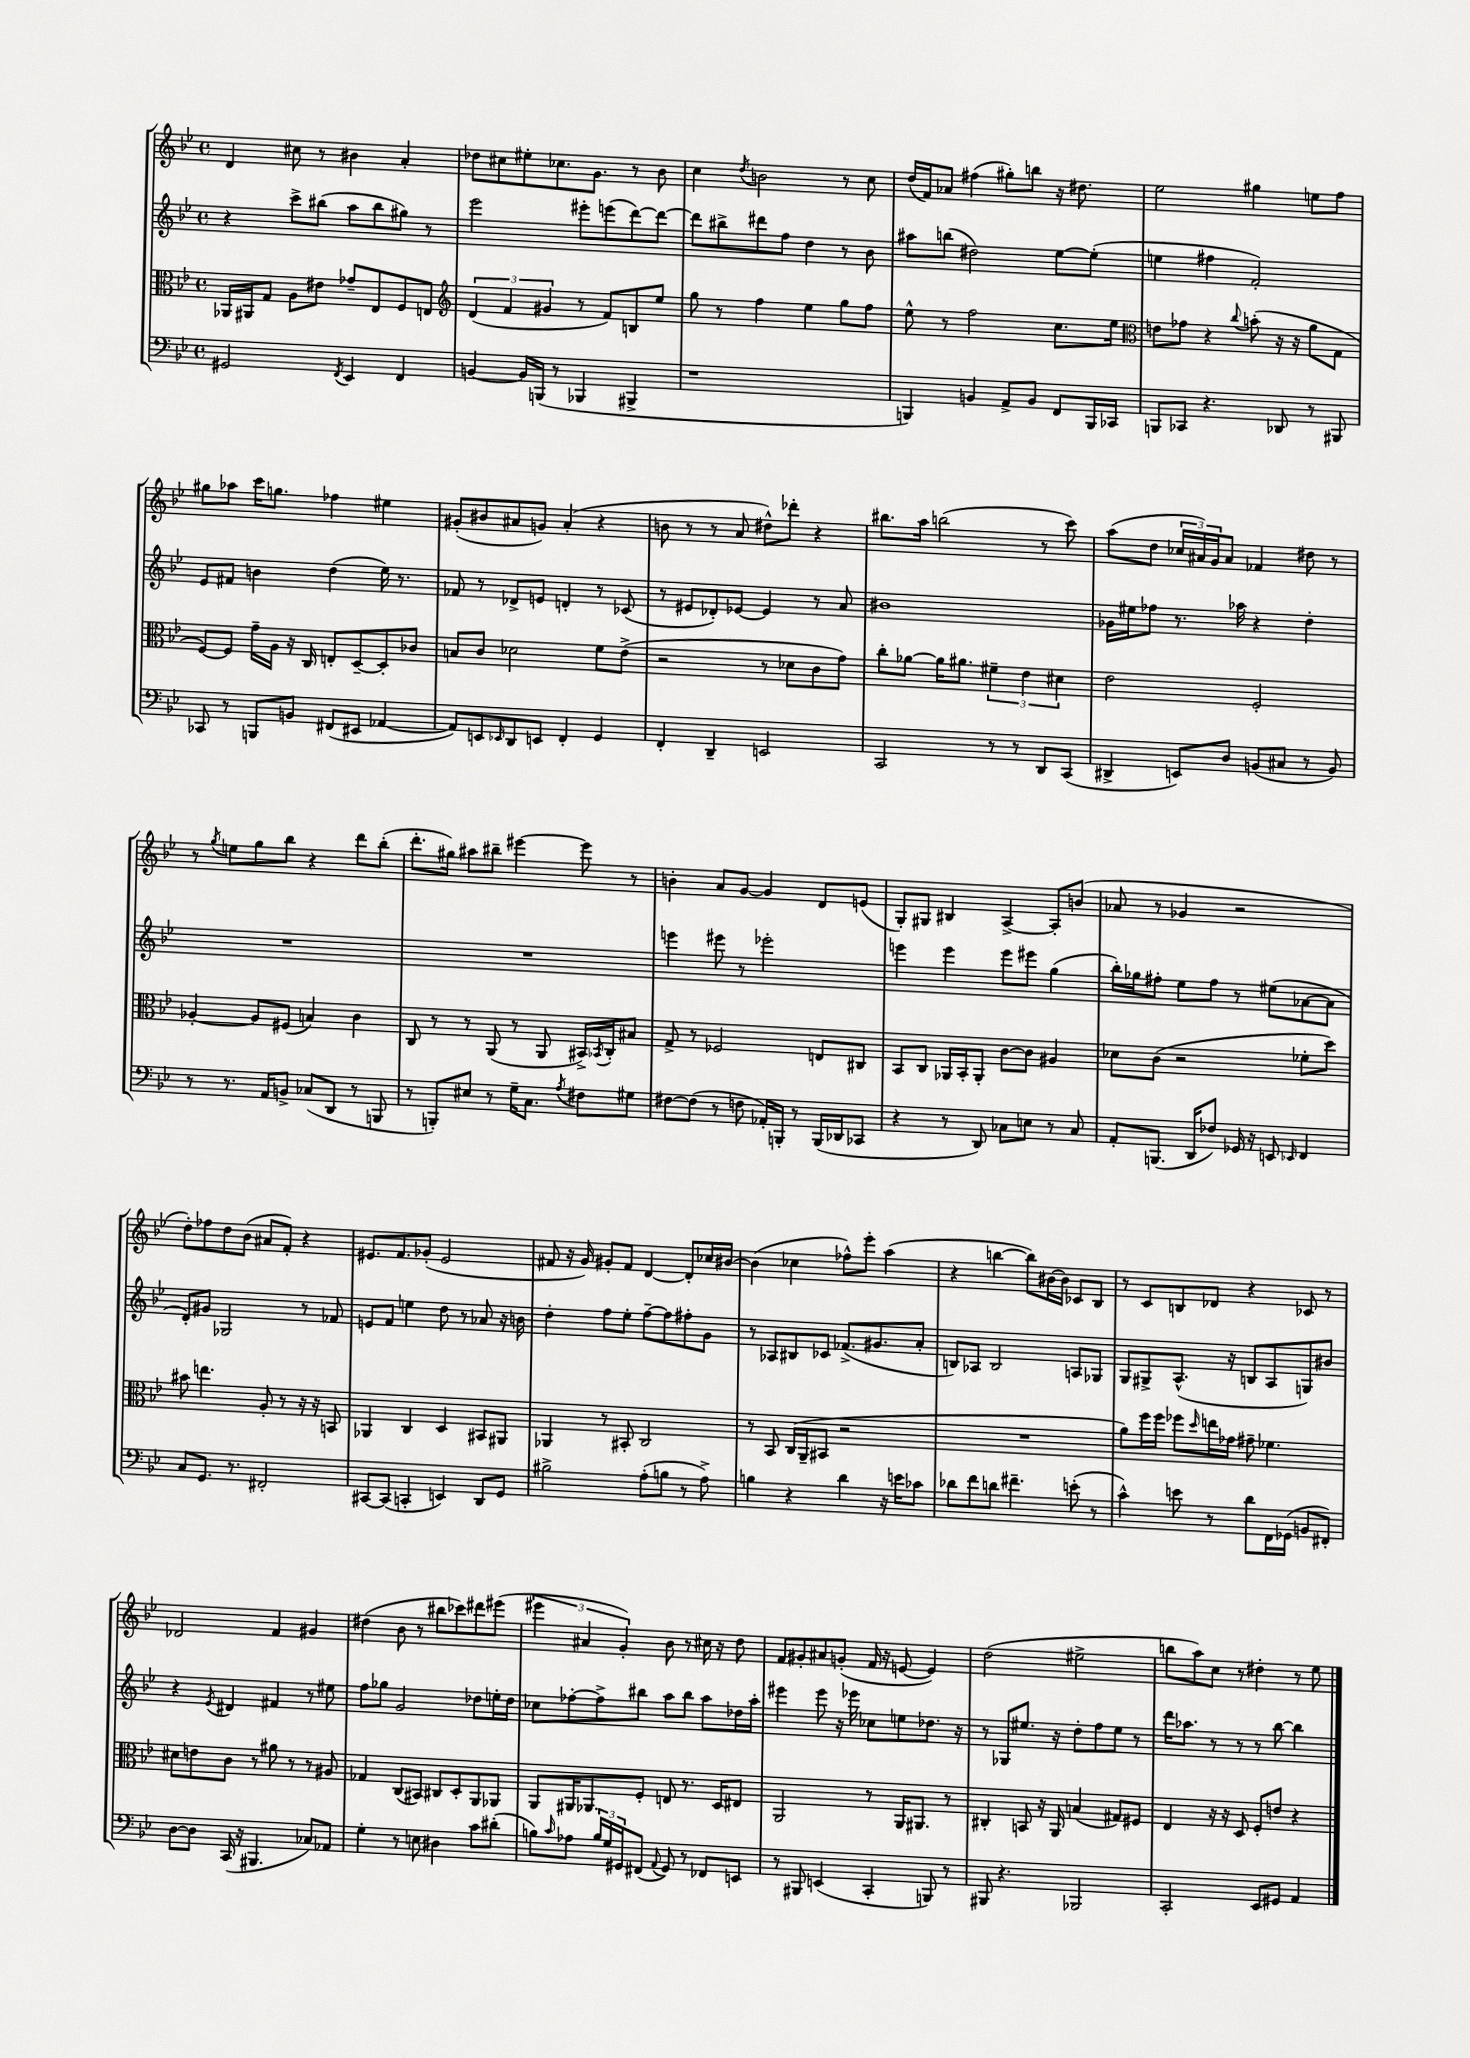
<<
\new StaffGroup <<
\new Staff = "s0" {
    \clef treble \key bes \major \defaultTimeSignature \time 4/4
    d'4 cis''8 r8 bis'4 a'4-. |
    des''8 cis''8 eis''8-. ces''8. g'8. r8 bes'8 |
    c''4 \acciaccatura { d''8 } b'2 r8 c''8 |
    d''16( f'16) aes'8 fis''4( gis''8-.) b''8 r16 dis''8. |
    ees''2 gis''4 e''8 f''8 |
    gis''8 aes''8 c'''16 g''8. fes''4 eis''4 |
    gis'8-.( bis'8 ais'8 g'8) ais'4-.( r4 |
    b'8 r8 r8 a'8 dis''8-^) des'''8-. r4 |
    bis''8. a''16 b''2( r8 c'''8) |
    a''8( d''8 \tuplet 3/2 { ces''16 ais'16) g'16 } ais'8 fes'4 dis''8 r8 |
    r8 \acciaccatura { g''8 } e''8 g''8 bes''8 r4 d'''8 bes''8-.( |
    d'''8.-. gis''16) ais''8 bis''8-- eis'''4~ eis'''8 r8 |
    b'4-. a'8 g'8~ g'4 d'8 e'8( |
    g8-.) gis8 bis4 a4~-> a8-. b'8( |
    aes'8 r8 ges'4 r2 |
    d''8-.) fes''8 d''8 bes'8( ais'8 f'8-.) r4 |
    eis'8. f'8. ges'8-.( eis'2 |
    fis'8 r16 g'16) gis'8-. fis'8 d'4~ d'8-. ces''16 bis'16~ |
    bis'4( ces''4 fes''8-^) ees'''8-. a''4( |
    r4 b''4~ b''8) bis'16~ bis'16 ces'8 bes8 |
    r8 c'8 b8 des'8 r4 ces'8 r8 |
    des'2 f'4 gis'4 |
    dis''4( bes'8 r8 bis''8 ces'''8) dis'''8 eis'''8( |
    \tuplet 3/2 { eis'''4 ais'4 g'4-.) } bes'8 r8 cis''16 r16 d''8 |
    f'8 gis'8-. ais'8 g'8-.( f'16 r16 e'8~ e'4) |
    d''2( eis''2-> |
    b''8 a''8) c''8 r8 dis''4-. r8 ees''8 \bar "|." |
}
\new Staff = "s1" {
    \clef treble \key bes \major \defaultTimeSignature \time 4/4
    r4 c'''8-> bis''8( a''8 bis''8 gis''8) r8 |
    ees'''2 eis'''8-. e'''8( d'''8~) d'''8~ |
    d'''8 bis''8-> dis'''8 f''8 d''4 r8 bes'8 |
    ais''8 b''8( dis''2) ees''8~ ees''8-.( |
    e''4 fis''4 f'2-.) |
    ees'8 fis'8 b'4 d''4( ees''16) r8. |
    fes'8 r8 des'8-> e'8 d'4-. r8 ces'8( |
    r8 eis'8 des'8-.) ees'8~ ees'4 r8 a'8 |
    bis'1 |
    ges'16 eis''16 fes''8 r8. aes''16 r4 d''4-. |
    R1 |
    R1 |
    e'''4 eis'''8 r8 ees'''2-. |
    e'''4 e'''4 e'''8 eis'''8 g''4( |
    bes''16-.) ges''16 fis''8-. ees''8 fis''8 r8 eis''8( aes'8~ aes'8 |
    d'8-.) gis'8 ges2 r8 fes'8 |
    e'8 f'8 e''4 d''8 r8 aes'8 r16 b'16 |
    d''4-. f''8 ees''8-. f''8~-- f''8 fis''8-. g'8 |
    r8 aes8 bis8 ces'8 fes'8.->( gis'8. a'8-. |
    b8) aes8 b2 a8 ges8 |
    g8 gis8-> a8.-^( r16 b8 a8 g8) bis'8 |
    r4 \acciaccatura { ees'8 } dis'4 fis'4 r8 eis''8 |
    f''8 ges''8 g'2 des''8 e''16-. des''16 |
    ces''8 fes''8~-. fes''8-> bis''8 a''8 bis''8 a''8 des''16 a''16-. |
    eis'''4 eis'''8 r16 ees'''16 ces''8 e''8 des''8. r16 |
    r8 ges8 eis''8. r16 d''8-. f''8 eis''8 r8 |
    d'''16 aes''8. r8 r8 r8 bes''8~ bes''4 \bar "|." |
}
\new Staff = "s2" {
    \clef alto \key bes \major \defaultTimeSignature \time 4/4
    aes,16 ais,16 g8 a8 eis'8 ges'8-- ees8 f8 e8 |
    \clef treble \tuplet 3/2 { d'4( f'4 gis'4 } r8 f'8) b8 ees''8 |
    g''8 r8 f''4 ees''4 g''8 f''8 |
    ees''8-^ r8 f''2 c''8. ees''16 |
    \clef alto e'8 ges'8 r4 \appoggiatura { c''8 } b'8-.( r16 r16 a'8 g8 |
    f8~) f8 g'16-- a16 r16 c16 e8-. d8~-- d8-. ces'8 |
    b8 c'8 des'2 f'8 ees'8->( |
    r2 r8 des'8 c'8 g'8) |
    c''8-. aes'8~ aes'16 ais'8. \tuplet 3/2 { fis'4-- ees'4 dis'4 } |
    ees'2 f2-. |
    aes4~-. aes8 fis8( b4) c'4 |
    c8 r8 r8 a,8( r8 a,8 bis,16->) \acciaccatura { bes,8 } c16-. bis8 |
    g8-> r8 fes2 e8 cis8 |
    bes,8 c8 aes,16 bes,16-. aes,8-. c'8~ c'8 ais4 |
    des'8 c'8( r2 fes'8-. d''8) |
    bis'8 e''4. a8-. r8 r16 r16 b,8 |
    aes,4 c4 d4 bis,8 ais,8 |
    aes,4 r8 bis,8-. c2 |
    r8 bes,8 c16( a,16-- bis,8 r2 |
    R1 |
    a'8) f''16 f''16 fes''8 \grace { d''16 } e''16 ges'16 gis'8-- fes'4. |
    dis'8 e'8 c'8 r8 ais'8 r8 r8 ais8 |
    ges4 c8( bis,8) cis8 d8-. a,8 aes,8 |
    a,8 ais,16 aes,8. f8-. e8 r8. d16 eis8 |
    a,2 r8 a,16 ais,8. r8 |
    cis4-. b,8 r16 a,16 b4( gis8) fis8 |
    ees4 r16 r16 d8 f8-. e'8 r4 \bar "|." |
}
\new Staff = "s3" {
    \clef bass \key bes \major \defaultTimeSignature \time 4/4
    gis,2 \acciaccatura { f,8 } ees,4 f,4 |
    b,4~ b,16 b,,16( r8 bes,,4 bis,,4-> |
    r1 |
    b,,4) b,4 a,8-> b,8 f,8 b,,16 ces,16 |
    b,,8 ces,8 r4. des,8 r8 bis,,8 |
    ces,8 r8 b,,8 b,8 fis,8( eis,8 aes,4~ |
    aes,8) e,8 \grace { ees,16 } d,8 e,8 f,4-. g,4 |
    f,4-. d,4-- e,2 |
    c,2 r8 r8 d,8 c,8( |
    dis,4-> e,8) d8 b,8( cis8 r8 b,8) |
    r8 r8. a,16 b,8-> ces8( d,8 r8 b,,8 |
    r8 b,,8-.) eis8 r8 g16-- c8. \acciaccatura { a8 } fis8 gis8 |
    fis8~ fis8( r8 f8 aes,16-.) b,,16-. r8 b,,16( des,16 ces,8 |
    r4 r8 d,8) ces8 e8 r8 ces8 |
    a,8-. b,,8.( d,16 fes8) ges,16 r16 e,8 \grace { ees,16 } f,4 |
    c8 g,8. r8. fis,2-. |
    cis,8~ cis,8( c,4-. e,4) d,8 g,8 |
    bis2-> a8-.( b8 r8 a8->) |
    b4 r4 d'4 r16 e'16 ces'8 |
    des'8 f'8 d'8 fis'4.-- e'8-.( r8 |
    c'4-^) e'8 r8 d'8 f,16 ges,16( b,8 fis,8-.) |
    d8~ d8 c,16( r16 bis,,4. ces8) aes,8 |
    g4-. r8 e8 dis4 c'8 dis'8-.( |
    b8) \grace { c'16 } aes8 \tuplet 3/2 { b16 g16 gis,16 } fis,8( \appoggiatura { a,8 } gis,8) r8 fes,8 e,8 |
    r8 bis,,8 e,4( c,4-. b,,8) r8 |
    bis,,8 r4. bes,,2 |
    c,2-. ees,8 gis,8 a,4 \bar "|." |
}
>>
>>
\layout { \context { \Score \remove "Bar_number_engraver" } }
